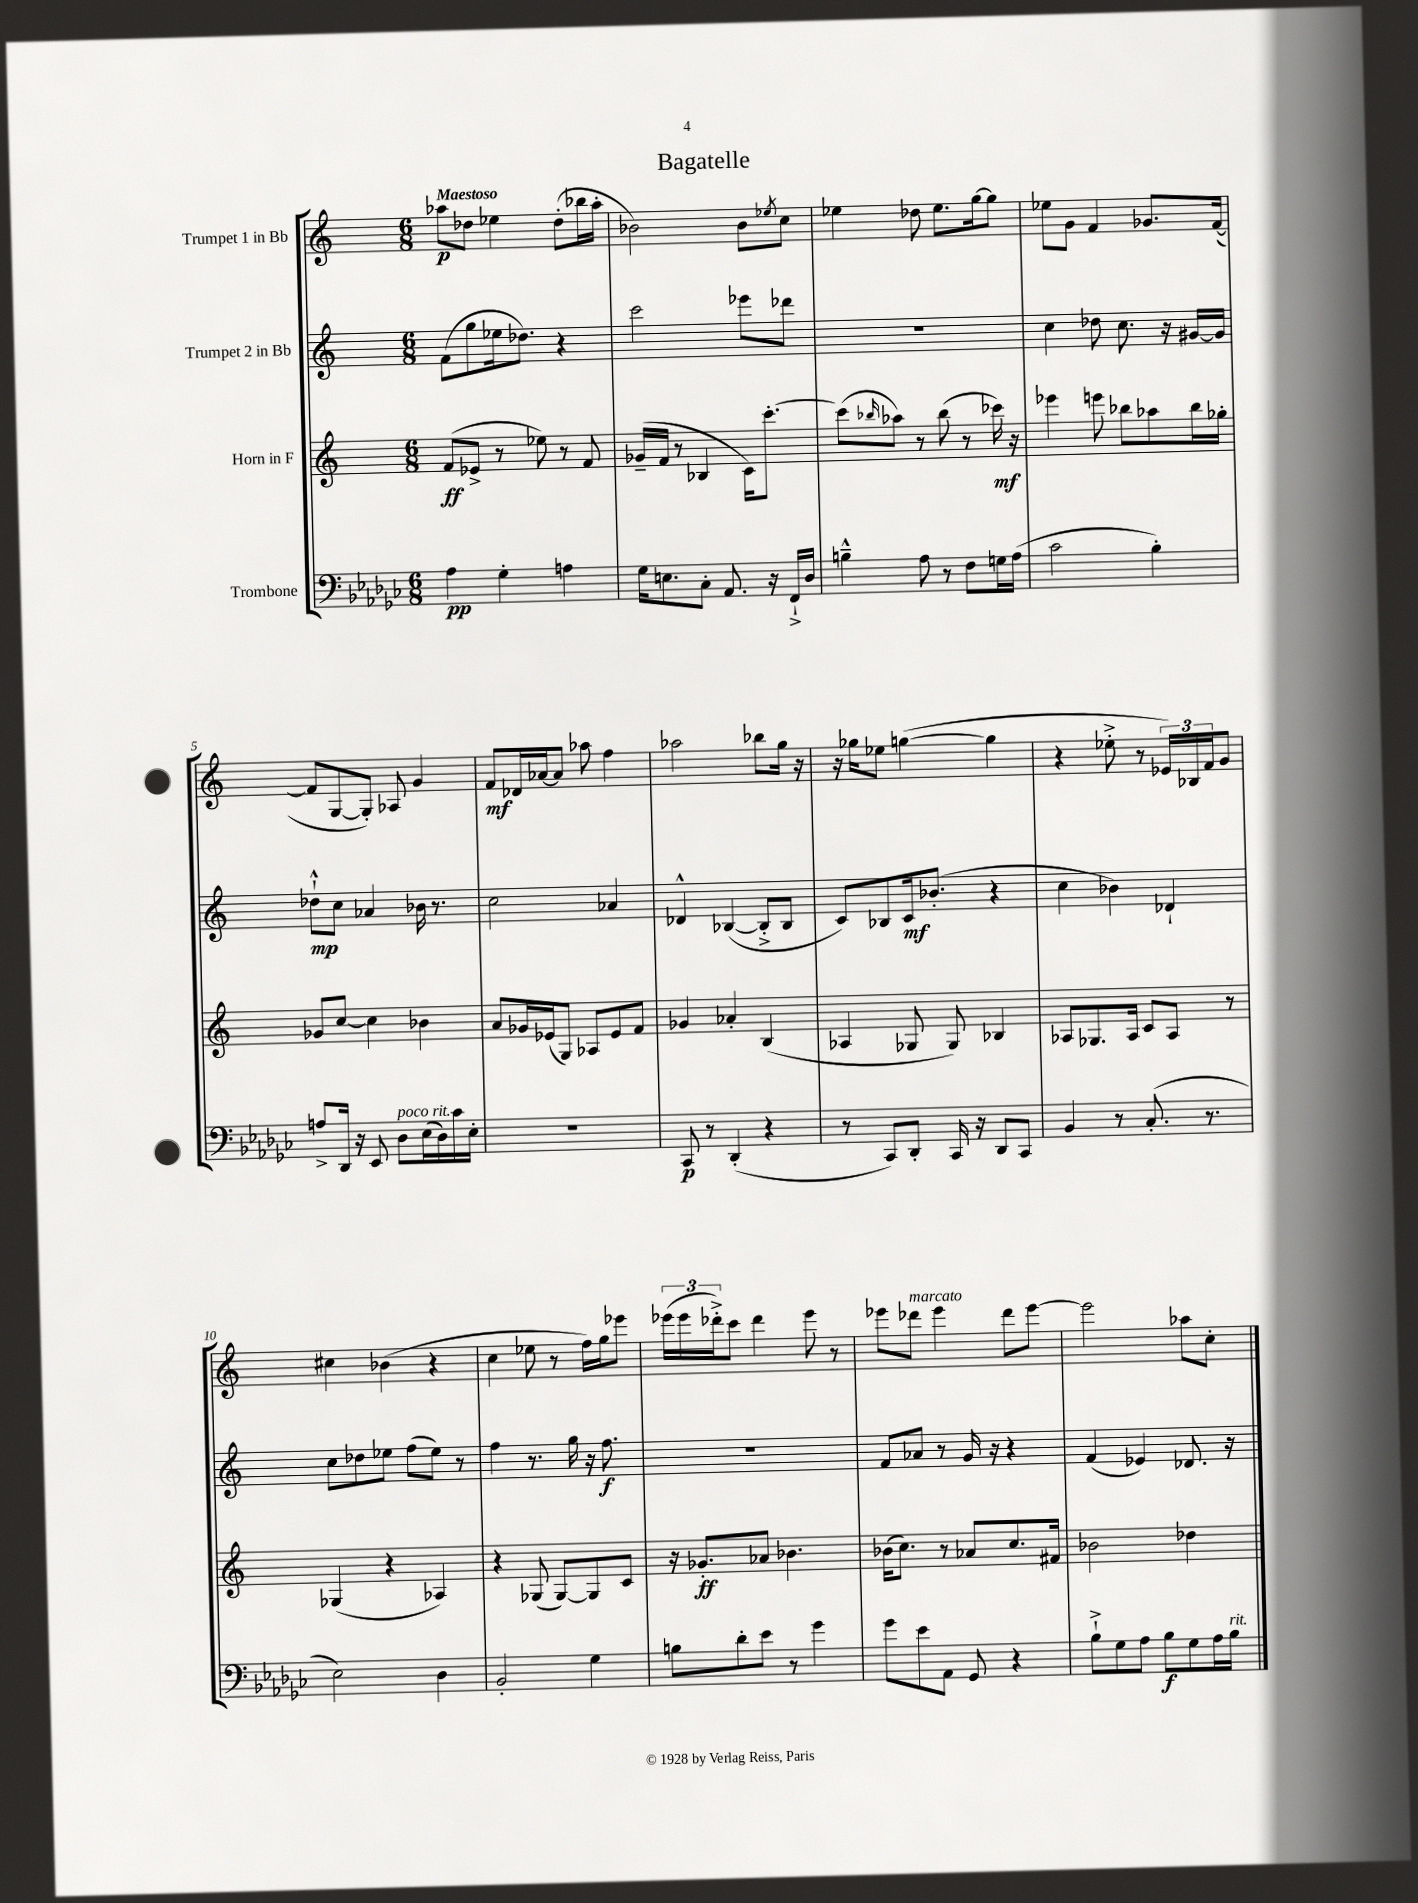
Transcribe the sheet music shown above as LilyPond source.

\header { title = "Bagatelle" }
<<
\new StaffGroup <<
\new Staff = "s0" \with { instrumentName = "Trumpet 1 in Bb" } {
    \clef treble \key c \major \numericTimeSignature \time 6/8 \tempo "Maestoso"
    aes''8\p des''8 ees''4 des''8-.( bes''16 aes''16-. |
    bes'2) bes'8 \acciaccatura { ees''8 } c''8 |
    ees''4 des''8 ees''8. g''16~ g''8 |
    ees''8 g'8 f'4 ges'8. f'16~( |
    f'8 g8~ g8-.) aes8 g'4 |
    f'8\mf des'16 aes'16~ aes'8 aes''8 f''4 |
    aes''2 bes''8 g''16 r16 |
    r16 ges''16 ees''8 g''4~( g''4 |
    r4 ees''8-.-> r8 \tuplet 3/2 { ees'16) bes16 f'16 } g'8 |
    cis''4 bes'4( r4 |
    c''4 ees''8 r8 f''16) g''16 ees'''8 |
    \tuplet 3/2 { ees'''16( ees'''16 des'''16-.->) } c'''8 des'''4 ees'''8 r8 |
    ees'''8 des'''8^\markup { \italic "marcato" } ees'''4 des'''8 ees'''8~ |
    ees'''2 aes''8 c''8-. \bar "|." |
}
\new Staff = "s1" \with { instrumentName = "Trumpet 2 in Bb" } {
    \clef treble \key c \major \numericTimeSignature \time 6/8
    f'8( g''8 ees''16 des''8.) r4 |
    c'''2 ees'''8 des'''8 |
    R2. |
    c''4 des''8 c''8. r16 gis'16~ gis'16 |
    des''8-!-^\mp c''8 aes'4 bes'16 r8. |
    c''2 aes'4 |
    des'4-^ bes4~( bes8-.-> bes8 |
    c'8) bes8 c'16\mf bes'8.-.( r4 |
    c''4 bes'4) des'4-! |
    c''8 des''8 ees''8 f''8( ees''8) r8 |
    f''4 r8. g''16 r16 f''8.\f |
    R2. |
    f'8 aes'8 r8 g'16 r16 r4 |
    f'4( ees'4) des'8. r16 \bar "|." |
}
\new Staff = "s2" \with { instrumentName = "Horn in F" } {
    \clef treble \key c \major \numericTimeSignature \time 6/8
    f'8\ff( ees'8-> r8 ees''8) r8 f'8 |
    ges'16--( f'16 r8 bes4 c'16) c'''8.~-. |
    c'''8( \grace { bes''16 } aes''8) r8 bes''8( r8 ces'''16\mf) r16 |
    ees'''4 e'''8 bes''8 aes''8 bes''16 ges''16-. |
    ges'8 c''8~ c''4 bes'4 |
    a'8 ges'16 ees'16( g8) aes8 ees'8 f'8 |
    ges'4 aes'4-. b4( |
    aes4 ges8 ges8) bes4 |
    aes8 ges8. aes16 c'8 aes8 r8 |
    ges4( r4 aes4) |
    r4 ges8( ges8~) ges8 c'8 |
    r16 ges'8.-.\ff aes'8 bes'4. |
    bes'16( c''8.) r8 aes'8 c''8. fis'16 |
    bes'2 des''4 \bar "|." |
}
\new Staff = "s3" \with { instrumentName = "Trombone" } {
    \clef bass \key ges \major \numericTimeSignature \time 6/8
    aes4\pp ges4-. a4 |
    ges16 e8. ces8-. aes,8. r16 f,16-!-> des16 |
    b4---^ aes8 r8 f8 g16 aes16( |
    ces'2 bes4-.) |
    a8-> des,16 r16 ees,8 des8^\markup { \italic "poco rit." } ees16( des16) ces'16 ees16-. |
    R2. |
    ces,8\p r8 des,4-.( r4 |
    r8 ces,8) des,8-. ces,16 r16 des,8 ces,8 |
    bes,4 r8 ces8.-.( r8. |
    ees2) des4 |
    bes,2-. ges4 |
    b8 des'8-. ees'8 r8 ges'4 |
    ges'8 ees'8 aes,8 ges,8 r4 |
    bes8-!-> ges8 aes8 bes8\f ges8 aes16 bes16^\markup { \italic "rit." } \bar "|." |
}
>>
>>
